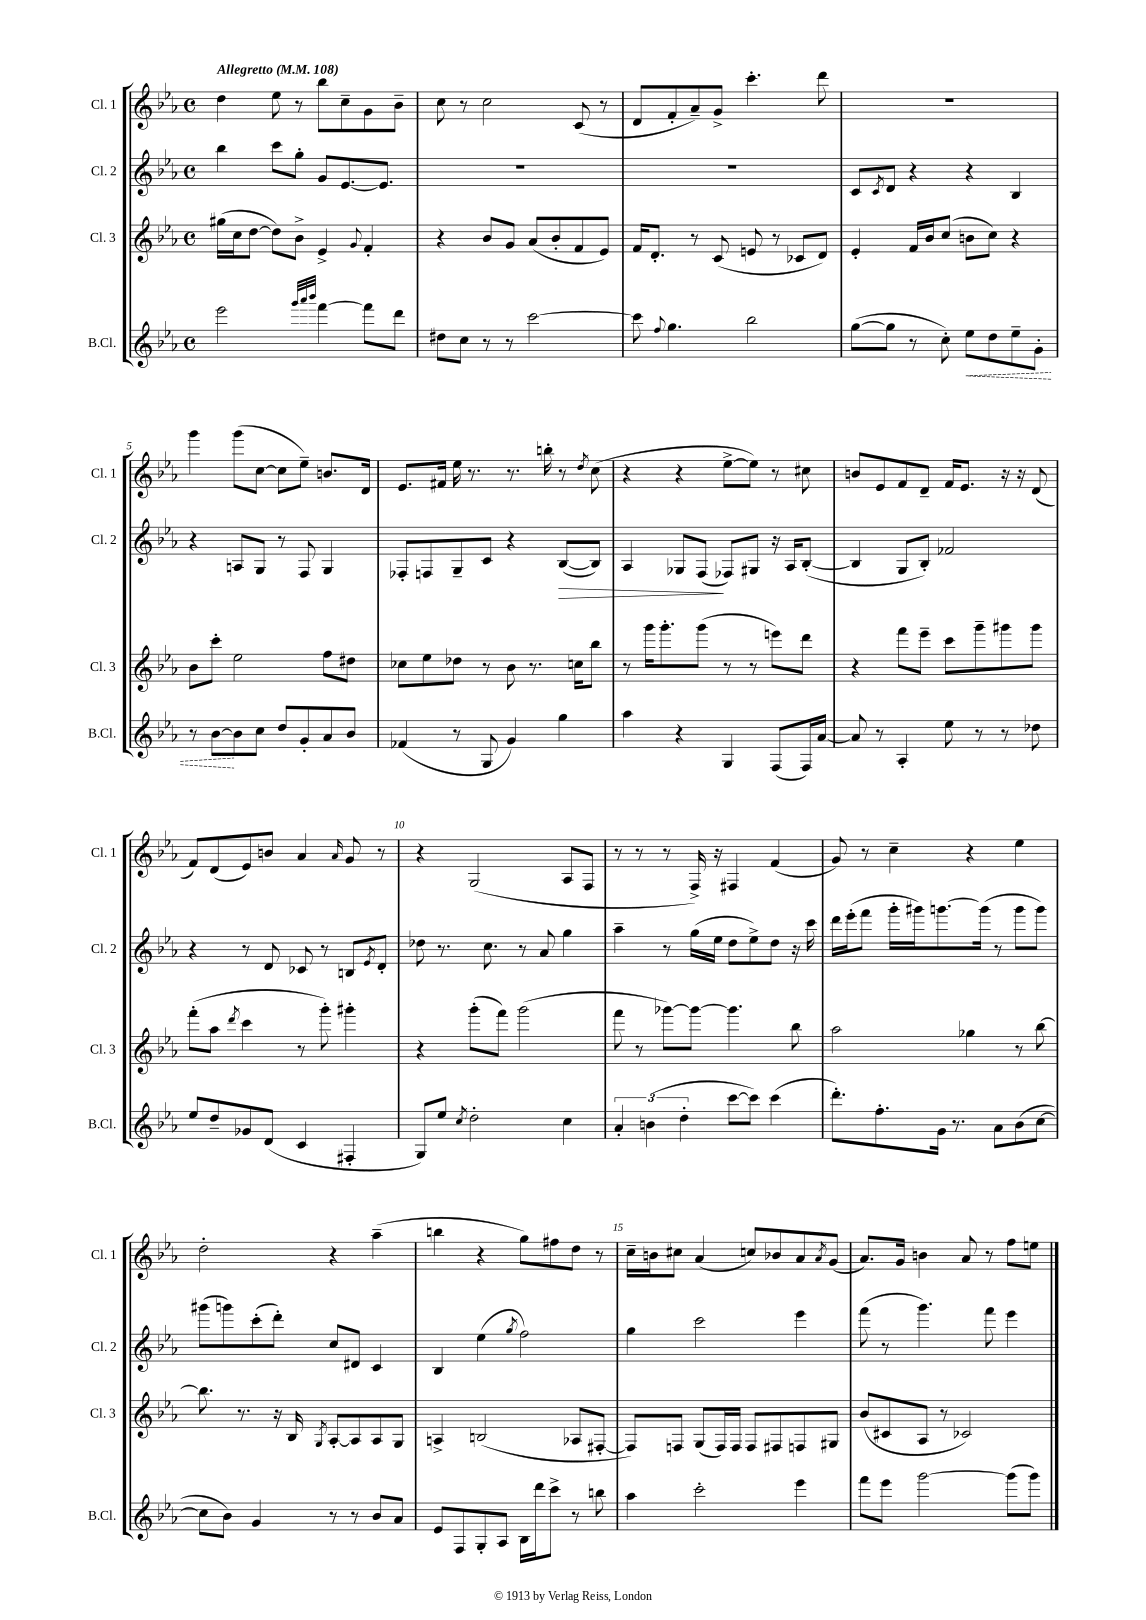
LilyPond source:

<<
\new StaffGroup <<
\new Staff = "s0" \with { instrumentName = "Cl. 1" shortInstrumentName = "Cl. 1" } {
    \clef treble \key ees \major \defaultTimeSignature \time 4/4 \tempo "Allegretto" 4 = 108
    d''4 ees''8 r8 bes''8 c''8-- g'8 bes'8-- |
    c''8 r8 c''2 c'8( r8 |
    d'8 f'8-. aes'8--) g'8-> c'''4.-. d'''8 |
    R1 |
    g'''4 g'''8( c''8~ c''8 ees''8--) b'8. d'16 |
    ees'8. fis'16 ees''16 r8. r8. b''16-. r8 \acciaccatura { d''8 } c''8( |
    r4 r4 ees''8~-> ees''8) r8 cis''8 |
    b'8 ees'8 f'8 d'8-- f'16 ees'8. r16 r16 d'8( |
    f'8) d'8( ees'8) b'8 aes'4 \grace { aes'16 } g'8 r8 |
    r4 g2( aes8 f8 |
    r8 r8 r8 f16->) r16 fis4 f'4( |
    g'8) r8 c''4-- r4 ees''4 |
    d''2-. r4 aes''4--( |
    b''4 r4 g''8) fis''8 d''8 r8 |
    c''16-- b'16 cis''8 aes'4( c''8) bes'8 aes'8 \acciaccatura { aes'8 } g'8( |
    aes'8.) g'16 b'4 aes'8 r8 f''8 e''8 \bar "|." |
}
\new Staff = "s1" \with { instrumentName = "Cl. 2" shortInstrumentName = "Cl. 2" } {
    \clef treble \key ees \major \defaultTimeSignature \time 4/4
    bes''4 c'''8 g''8-. g'8 ees'8.~ ees'8. |
    R1 |
    R1 |
    c'8 \acciaccatura { c'8 } d'8 r4 r4 bes4 |
    r4 a8 g8 r8 f8 g4 |
    fes8-. f8 g8-- c'8 r4 bes8~\>( bes8) |
    aes4 ges8 f8\!( fes8) gis8 r16 aes16 bes8~-.( |
    bes4 g8 bes8-.) fes'2 |
    r4 r8 d'8 ces'8 r8 b8 \acciaccatura { ees'8 } d'8-. |
    des''8 r8. c''8. r8 aes'8 g''4 |
    aes''4-- r8 g''16( ees''16 d''8 ees''8->) d''8 r16 c'''16 |
    d'''16 ees'''16-.( f'''8 g'''16-. gis'''16) g'''8.~ g'''16( r8 g'''8 g'''8) |
    gis'''8( g'''8) c'''8-.( d'''8-.) c''8 dis'8 c'4 |
    bes4 ees''4( \acciaccatura { g''8 } f''2) |
    g''4 c'''2 ees'''4 |
    f'''8( r8 g'''4.) f'''8 ees'''4 \bar "|." |
}
\new Staff = "s2" \with { instrumentName = "Cl. 3" shortInstrumentName = "Cl. 3" } {
    \clef treble \key ees \major \defaultTimeSignature \time 4/4
    gis''16( c''16 d''8~ d''8) bes'8-> ees'4-> \appoggiatura { g'8 } f'4-. |
    r4 bes'8 g'8 aes'8( bes'8-. f'8 ees'8) |
    f'16 d'8.-. r8 c'8( e'8 r8 ces'8 d'8) |
    ees'4-. f'16 bes'16 c''8( b'8 c''8) r4 |
    bes'8 c'''8-. ees''2 f''8 dis''8 |
    ces''8 ees''8 des''8 r8 bes'8 r8. c''16 bes''8 |
    r8 g'''16 g'''8.-. g'''8( r8 r8 e'''8) d'''8 |
    r4 f'''8 ees'''8-- c'''8 g'''8-- gis'''8 gis'''8 |
    f'''8-.( aes''8 \acciaccatura { d'''8 } c'''4 r8 g'''8-.) gis'''4-. |
    r4 g'''8-.( f'''8) g'''2( |
    f'''8 r8 ges'''8~) ges'''8~ ges'''4. bes''8 |
    aes''2 ges''4 r8 bes''8~ |
    bes''8. r8. r16 bes16 \acciaccatura { g8 } aes8~-. aes8 aes8 g8 |
    a4-> b2( aes8 fis8~-. |
    fis8) f8 g8( f16) f16 f8 fis8 f8 gis8 |
    bes'8( cis'8 aes8 r8 ces'2) \bar "|." |
}
\new Staff = "s3" \with { instrumentName = "B.Cl." shortInstrumentName = "B.Cl." } {
    \clef treble \key ees \major \defaultTimeSignature \time 4/4
    ees'''2 \grace { g'''32 aes'''32 bes'''32 } f'''4~ f'''8 d'''8 |
    dis''8 c''8 r8 r8 c'''2~ |
    c'''8 \appoggiatura { f''8 } g''4. bes''2 |
    g''8~( g''8 r8 c''8-.) \once \override Hairpin.style = #'dashed-line ees''8\< d''8 ees''8-- g'8-. |
    r8 bes'8~\! bes'8 c''8 d''8 g'8-. aes'8 bes'8 |
    fes'4( r8 g8 g'4) g''4 |
    aes''4 r4 g4 f8( f16) aes'16~ |
    aes'8 r8 aes4-. ees''8 r8 r8 des''8 |
    ees''8 d''8-- ges'8 d'8( c'4 fis4-. |
    g8) ees''8 \acciaccatura { c''8 } d''2-. c''4 |
    \tuplet 3/2 { aes'4-. b'4( d''4-. } c'''8~ c'''8) c'''4( |
    d'''8.-.) f''8.-. g'16 r8. aes'8 bes'8( c''8~ |
    c''8 bes'8) g'4 r8 r8 bes'8 aes'8 |
    ees'8 f8 g8-. aes8 bes16 d'''16 c'''8-> r8 b''8 |
    aes''4 c'''2-. ees'''4 |
    f'''8 ees'''8 g'''2~ g'''8( g'''8) \bar "|." |
}
>>
>>
\layout { \context { \Score \override BarNumber.break-visibility = ##(#f #t #t) barNumberVisibility = #(every-nth-bar-number-visible 5) } }
